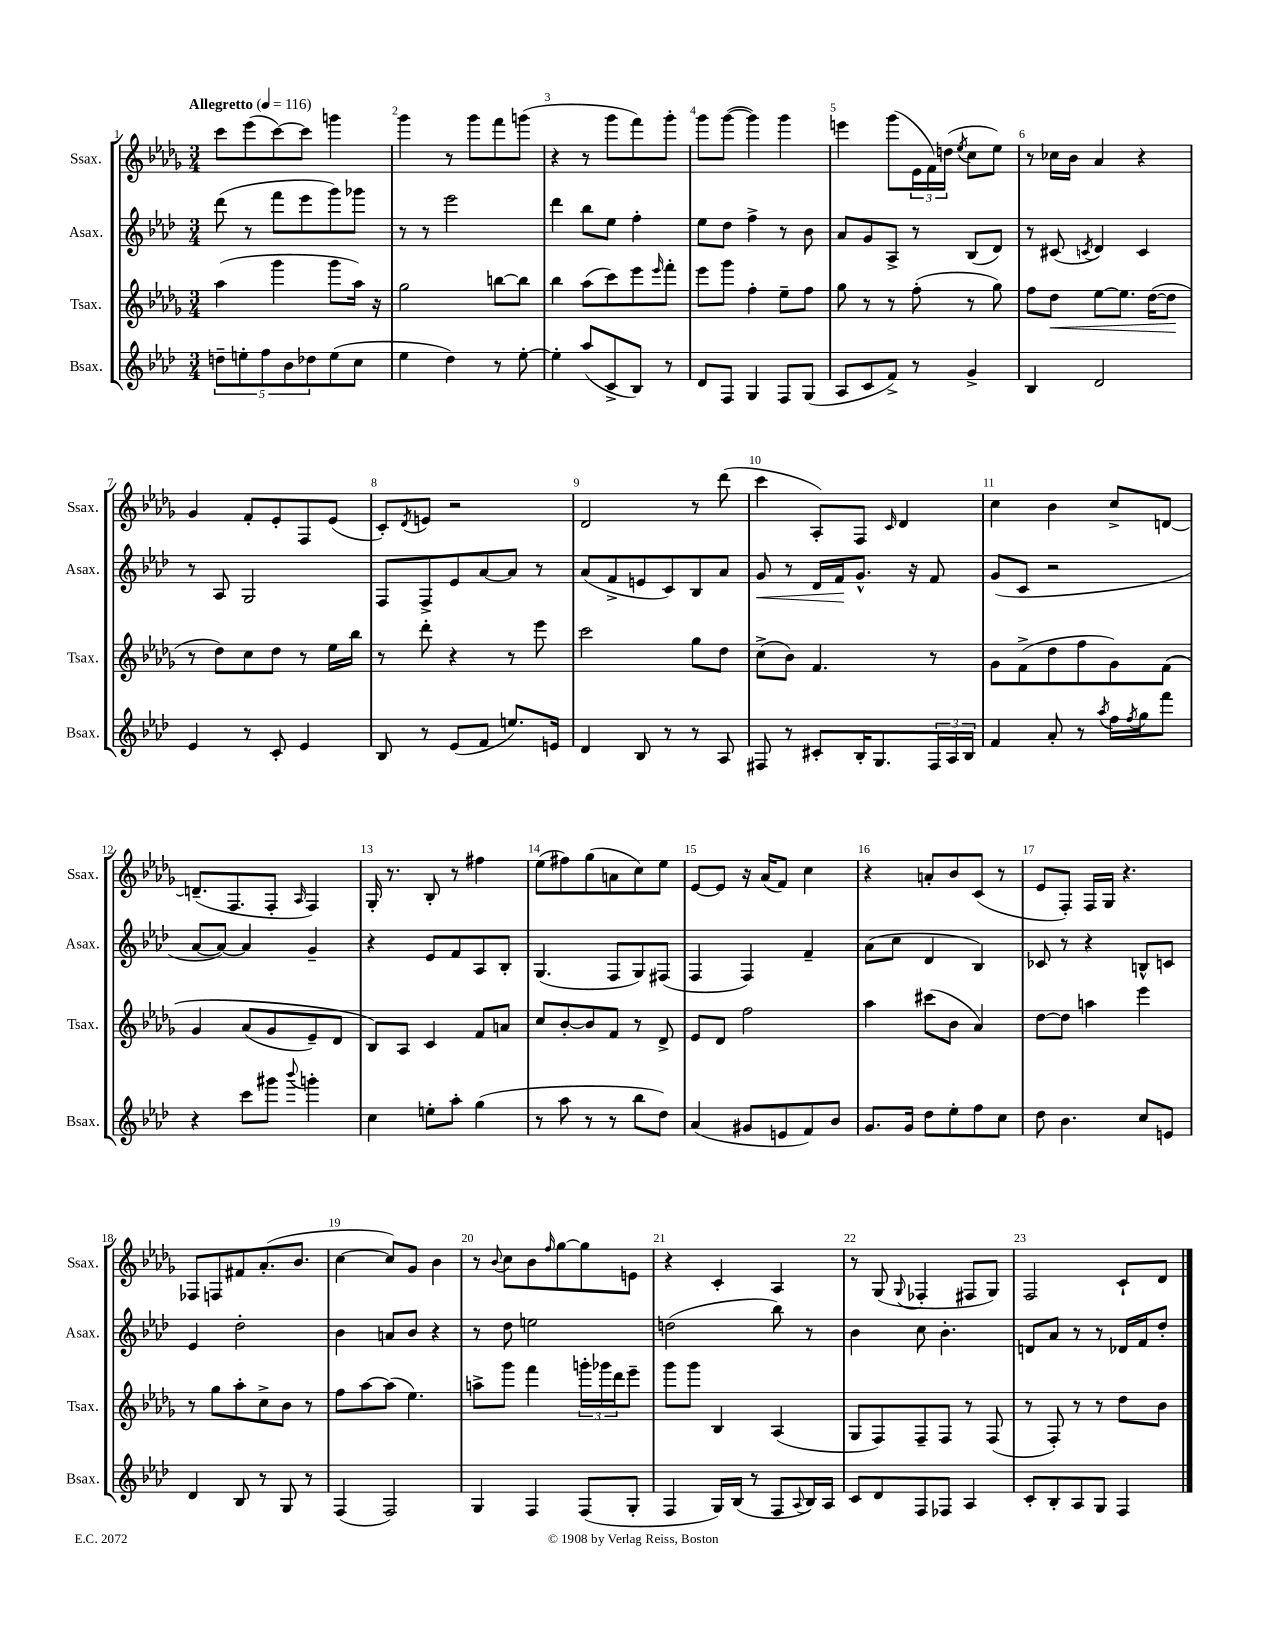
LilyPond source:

<<
\new StaffGroup <<
\new Staff = "s0" \with { instrumentName = "Ssax." shortInstrumentName = "Ssax." } {
    \clef treble \key des \major \numericTimeSignature \time 3/4 \tempo "Allegretto" 4 = 116
    c'''8 ees'''8( c'''8~) c'''8 g'''4 |
    ges'''4 r8 ges'''8 f'''8 g'''8( |
    r4 r8 ges'''8 f'''8) ges'''8-. |
    ges'''8 ges'''8~( ges'''4) ges'''4 |
    e'''4 ges'''8( \tuplet 3/2 { ees'16 f'16) d''16( } \acciaccatura { ees''8 } c''8 ees''8) |
    r8 ces''16 bes'16 aes'4 r4 |
    ges'4 f'8-. ees'8-. f8 ees'8( |
    c'8-.) \acciaccatura { des'8 } e'8 r2 |
    des'2 r8 des'''8( |
    c'''4 aes8-.) f8 \grace { c'16 } des'4 |
    c''4 bes'4 c''8-> d'8~ |
    d'8.--( f8. f8-. \grace { aes16 } f4) |
    ges16-. r8. bes8-. r8 fis''4 |
    ees''8( fis''8) ges''8( a'8 c''8) ees''8 |
    ees'8~ ees'8 r16 aes'16( f'8) c''4 |
    r4 a'8-. bes'8 c'8( r8 |
    ees'8 f8-.) f16 ges16 r4. |
    fes8 f8 fis'8 aes'8.-.( bes'8. |
    c''4~ c''8) ges'8 bes'4 |
    r8 \appoggiatura { bes'8 } c''8 bes'8 \grace { f''16 } ges''8~ ges''8 e'8 |
    r4 c'4-. aes4 |
    r8 ges8( \appoggiatura { ges8 } fes4-. fis8 ges8) |
    f2 c'8-! des'8 \bar "|." |
}
\new Staff = "s1" \with { instrumentName = "Asax." shortInstrumentName = "Asax." } {
    \clef treble \key aes \major \numericTimeSignature \time 3/4
    des'''8( r8 f'''8 ees'''8 g'''8) ges'''8 |
    r8 r8 ees'''2 |
    des'''4 bes''8 ees''8 f''4-. |
    ees''8 des''8 f''4-> r8 bes'8 |
    aes'8 g'8 aes8-> r8 bes8( des'8) |
    r8 cis'8( \acciaccatura { c'8 } des'4) c'4 |
    r8 aes8 g2 |
    f8 f8-> ees'8 aes'8~ aes'8 r8 |
    aes'8( f'8-> e'8 c'8) bes8 aes'8 |
    g'8\< r8 des'16 f'16\! g'8.-^ r16 f'8 |
    g'8( c'8 r2 |
    aes'8~ aes'8~) aes'4 g'4-- |
    r4 ees'8 f'8 aes8 bes8-. |
    g4.( f8 g8) fis8( |
    f4 f4) f'4-- |
    aes'8( c''8 des'4 bes4) |
    ces'8 r8 r4 b8-^ c'8 |
    ees'4 des''2-. |
    bes'4 a'8 bes'8 r4 |
    r8 des''8 e''2 |
    d''2( bes''8) r8 |
    bes'4 c''8 bes'4.-. |
    d'8 aes'8 r8 r8 des'16 f'16 des''8-. \bar "|." |
}
\new Staff = "s2" \with { instrumentName = "Tsax." shortInstrumentName = "Tsax." } {
    \clef treble \key des \major \numericTimeSignature \time 3/4
    aes''4( ges'''4 ges'''8 aes''16) r16 |
    ges''2 b''8~ b''8 |
    bes''4 aes''8( c'''8) ees'''8 \grace { ees'''16 } f'''8-. |
    ees'''8 ges'''8 f''4-. ees''8-- f''8 |
    ges''8 r8 r8 f''8-.( r8 ges''8) |
    f''8 des''8\< ees''8~ ees''8. des''16~( des''8\! |
    r8 des''8) c''8 des''8 r8 ees''16 bes''16 |
    r8 des'''8-. r4 r8 ees'''8 |
    c'''2 ges''8 des''8 |
    c''8->( bes'8) f'4. r8 |
    ges'8 f'8->( des''8 f''8 ges'8) f'8\( |
    ges'4 aes'8( ges'8 ees'8--) des'8 |
    bes8\) aes8 c'4 f'8 a'8 |
    c''8 bes'8~-. bes'8 f'8 r8 des'8-> |
    ees'8 des'8 f''2 |
    aes''4 cis'''8( bes'8 aes'4) |
    des''8~ des''8 a''4 ees'''4 |
    r8 ges''8 aes''8-. c''8-> bes'8 r8 |
    f''8 aes''8~ aes''8( ees''4.) |
    a''8-> ges'''8 f'''4 \tuplet 3/2 { g'''16-. ges'''16 des'''16 } ees'''8-- |
    ges'''8 ges'''8 bes4 aes4( |
    ges8 f8) f8-- f8 r8 f8( |
    r8 f8-.) r8 r8 des''8 bes'8 \bar "|." |
}
\new Staff = "s3" \with { instrumentName = "Bsax." shortInstrumentName = "Bsax." } {
    \clef treble \key aes \major \numericTimeSignature \time 3/4
    \tuplet 5/4 { d''8-- e''8-. f''8 bes'8 des''8 } e''8( c''8 |
    ees''4 des''4) r8 ees''8~-. |
    ees''4-. aes''8( c'8-> bes8) r8 |
    des'8 f8 g4 f8 g8( |
    aes8 c'8 f'8->) r8 g'4-> |
    bes4 des'2 |
    ees'4 r8 c'8-. ees'4 |
    bes8 r8 ees'8( f'8 e''8.) e'16 |
    des'4 bes8 r8 r8 aes8 |
    fis8 r8 cis'8-. bes16-. g8. \tuplet 3/2 { fis16 aes16 bes16 } |
    f'4 aes'8-. r8 \acciaccatura { aes''8 } f''16 \acciaccatura { f''8 } g''16 f'''8 |
    r4 c'''8 gis'''8 \appoggiatura { bes'''8 } g'''4-. |
    c''4 e''8-. aes''8-. g''4( |
    r8 aes''8 r8 r8 bes''8 des''8) |
    aes'4( gis'8 e'8 f'8) bes'8 |
    g'8. g'16 des''8 ees''8-. f''8 c''8 |
    des''8 bes'4. c''8 e'8 |
    des'4 bes8 r8 g8 r8 |
    f4( f2) |
    g4 f4 f8( g8-. |
    f4 g16) bes16( r8 f8 \appoggiatura { aes8 } bes16) aes16 |
    c'8 des'8 f8 fes8 aes4 |
    c'8-. bes8-. aes8 g8 f4 \bar "|." |
}
>>
>>
\layout { \context { \Score \override BarNumber.break-visibility = ##(#f #t #t) barNumberVisibility = #all-bar-numbers-visible } }
